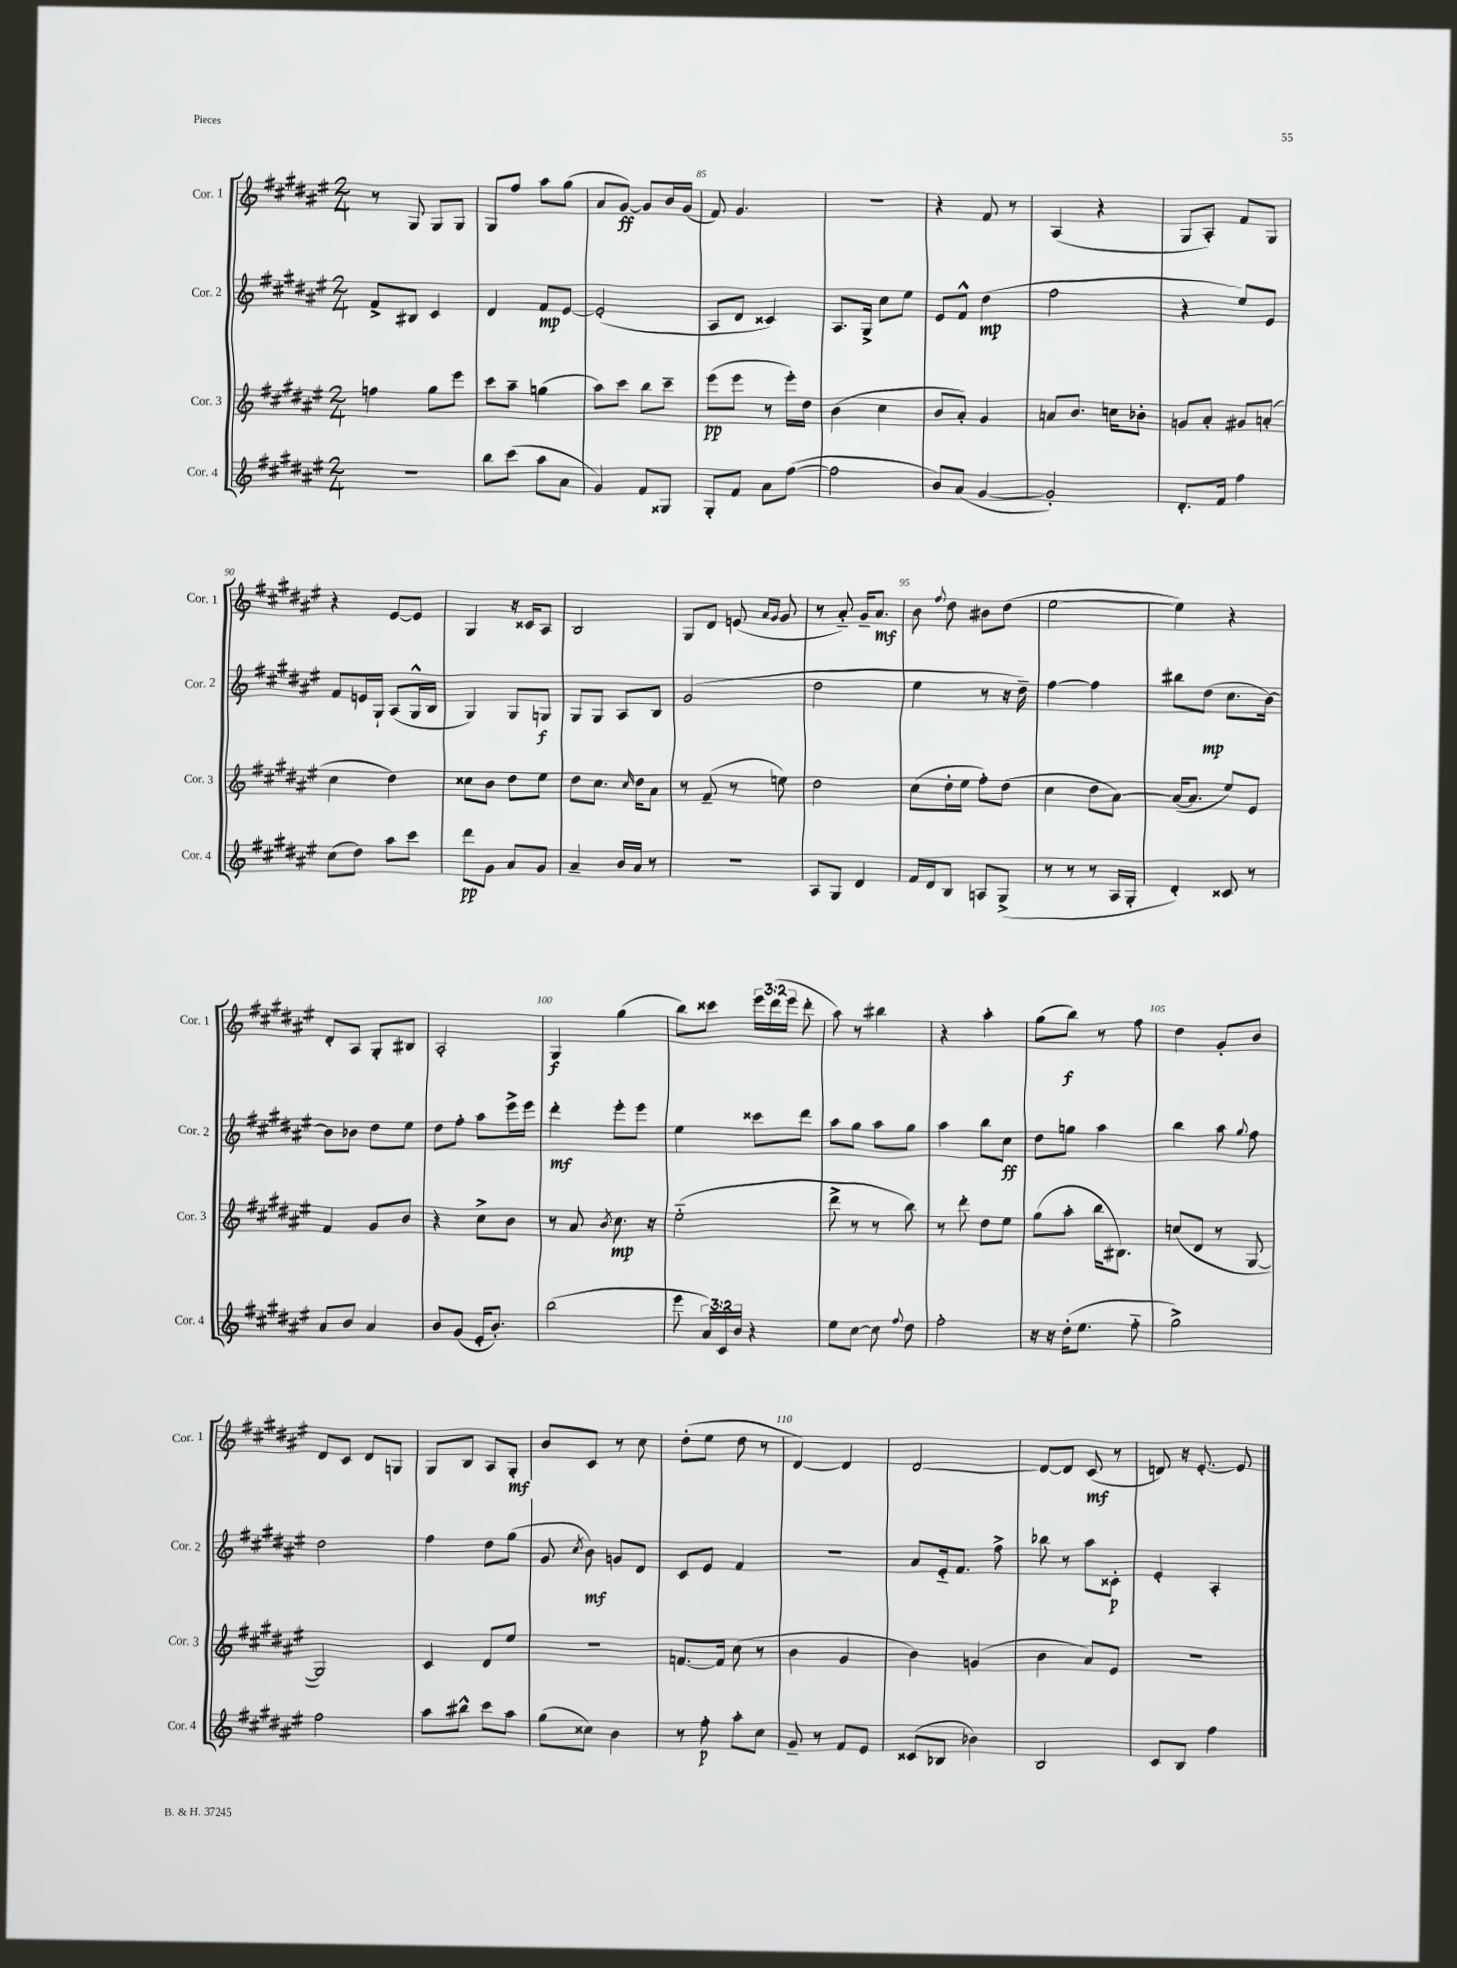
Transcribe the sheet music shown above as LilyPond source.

<<
\new StaffGroup <<
\new Staff = "s0" \with { instrumentName = "Cor. 1" shortInstrumentName = "Cor. 1" } {
    \clef treble \key fis \major \numericTimeSignature \time 2/4 \override Staff.TupletNumber.text = #tuplet-number::calc-fraction-text
    \autoBeamOff r8 gis8 gis8[ gis8] |
    gis8[ fis''8] ais''8[ gis''8]( |
    ais'8[ gis'8]~\ff) gis'8[ b'16 gis'16]( |
    fis'8) gis'4. |
    r2 |
    r4 fis'8 r8 |
    ais4( r4 |
    gis8[ ais8]-.) fis'8[ gis8] |
    r4 eis'8[~ eis'8] |
    gis4 r16 cisis'16[ ais8] |
    b2 |
    gis8[ dis'8] e'8( \grace { ais'16[ gis'16] } gis'8 |
    r8 ais'8-_) gis'16[-- ais'8.]\mf |
    b'8 \appoggiatura { fis''8 } dis''8 bis'8[ dis''8]( |
    eis''2~ |
    eis''4) r4 |
    dis'8[-. ais8] gis8[-. bis8] |
    ais2-. |
    gis4\f gis''4( |
    b''8[) cisis'''8] \tuplet 3/2 { eis'''16[ dis'''16( eis'''16] } dis'''8-. |
    ais''8) r8 bis''4 |
    r4 ais''4-. |
    gis''8[( b''8]\f) r8 fis''8 |
    dis''4 gis'8[-. b'8] |
    dis'8[ cis'8] dis'8[ g8] |
    gis8[ b8] ais8[ gis8]-.\mf |
    b'8[ cis'8] r8 cis''8 |
    dis''8[-.( eis''8] dis''8 r8 |
    dis'4~) dis'4 |
    dis'2~ |
    dis'8[~ dis'8] cis'8\mf( r8 |
    d'8) r16 eis'8.~-. eis'8 \bar "|." |
}
\new Staff = "s1" \with { instrumentName = "Cor. 2" shortInstrumentName = "Cor. 2" } {
    \clef treble \key fis \major \numericTimeSignature \time 2/4
    \autoBeamOff fis'8[-> bis8] cis'4 |
    dis'4 fis'8[\mp eis'8]~ |
    eis'2-.( |
    ais8[ dis'8] cisis'4) |
    ais8.[ gis16]-> cis''8[ eis''8] |
    eis'8[ fis'8]-^ dis''4\mp( |
    fis''2 |
    r4 eis''8[) eis'8] |
    fis'8[ e'16 gis16]-! ais8[( gis16-^ b16] |
    gis4) gis8[ g8]\f |
    gis8[ gis8] ais8[ b8] |
    gis'2( |
    dis''2 |
    eis''4 r8 r16 dis''16--) |
    fis''4~ fis''4 |
    bis''8[ dis''8]\mp( cis''8.[ b'16]~) |
    b'8[ bes'8] dis''8[ eis''8] |
    dis''8[ fis''8]-. ais''8[ eis'''16-> eis'''16] |
    dis'''4-.\mf eis'''8[-. eis'''8] |
    eis''4 cisis'''8[ dis'''8] |
    ais''8[ gis''8] ais''8[ gis''8] |
    ais''4 b''8[ cis''8]\ff |
    dis''8[ g''8] ais''4 |
    b''4 ais''8 \appoggiatura { gis''8 } fis''8 |
    dis''2 |
    fis''4 dis''8[ gis''8]( |
    gis'8 \acciaccatura { cis''8 } b'8\mf) g'8[ dis'8] |
    cis'8[ eis'8] fis'4 |
    R2 |
    ais'8[ eis'16-_ fis'8.] fis''8-> |
    bes''8 r8 ais''8[ cisis'8]-.\p |
    eis'4-. ais4-. \bar "|." |
}
\new Staff = "s2" \with { instrumentName = "Cor. 3" shortInstrumentName = "Cor. 3" } {
    \clef treble \key fis \major \numericTimeSignature \time 2/4
    \autoBeamOff f''4 gis''8[ eis'''8] |
    cis'''8[ ais''8]-- g''4( |
    ais''8[) cis'''8] b''8[ cis'''8]-- |
    eis'''8[\pp( eis'''8] r8 eis'''16[-.) dis''16] |
    b'4( cis''4 |
    b'8[ ais'8]-.) gis'4 |
    a'8[ b'8.] c''16[ bes'8]-. |
    g'8[ ais'8]-. gis'8[ a'8]-.( |
    cis''4 dis''4) |
    cisis''8[ b'8] dis''8[ eis''8] |
    dis''8[ cis''8.] \grace { cis''16 } dis''16[ ais'8] |
    r8 fis'8--( r8 e''8) |
    dis''2 |
    cis''8[( dis''16-. eis''16] fis''8[-.) dis''8]( |
    cis''4 dis''8[ ais'8]~) |
    ais'16[~( ais'8.] eis''8[) eis'8] |
    fis'4 gis'8[ b'8] |
    r4 cis''8[-> b'8] |
    r8 ais'8 \acciaccatura { b'8 } cis''8.\mp r16 |
    eis''2-_( |
    dis'''8-> r8 r8 b''8) |
    r8 dis'''8-. dis''8[ eis''8] |
    gis''8[( ais''8]-. b''16[ bis8.]) |
    c''8[( dis'8] r8 gis8~ |
    gis2) |
    cis'4 dis'8[ eis''8] |
    r2 |
    f'8.[~ f'16] cis''8( r8 |
    b'4 gis'4 |
    b'4) g'4( |
    b'4 ais'8[) eis'8] |
    r2 \bar "|." |
}
\new Staff = "s3" \with { instrumentName = "Cor. 4" shortInstrumentName = "Cor. 4" } {
    \clef treble \key fis \major \numericTimeSignature \time 2/4 \override Staff.TupletNumber.text = #tuplet-number::calc-fraction-text
    \autoBeamOff R2 |
    b''8[ cis'''8]( ais''8[ ais'8] |
    gis'4) fis'8[ gisis8] |
    gis8[-. fis'8] ais'8[ fis''8]~( |
    fis''2 |
    b'8[) ais'8]( gis'4~ |
    gis'2-.) |
    dis'8.[-. fis'16] fis''4 |
    cis''8[( dis''8]) ais''8[ cis'''8] |
    dis'''8[\pp gis'8] ais'8[ gis'8] |
    ais'4-- b'16[ ais'16] r8 |
    r2 |
    ais8[ gis8] dis'4 |
    fis'16[ dis'16 b8] a8[ gis8]->( |
    r8 r8 r8 ais16[ gis16]-. |
    dis'4-.) cisis'8 r8 |
    ais'8[ b'8] ais'4 |
    b'8[ gis'8]( eis'16[-. b'8.]-.) |
    b''2( |
    eis'''8 \tuplet 3/2 { ais'16[) cis'16 b'16] } r4 |
    eis''8[ cis''8]~ cis''8 \appoggiatura { fis''8 } dis''8 |
    fis''2-. |
    r16 r16 dis''16[-.( eis''8.] fis''8-_ |
    gis''2->) |
    fis''2 |
    ais''8[ bis''8]-^ cis'''8[ ais''8] |
    gis''8[( cisis''8]) b'4 |
    r8 fis''8-.\p ais''8[-. cis''8] |
    gis'8-- r8 fis'8[ eis'8] |
    cisis'8[( bes8] bes'4) |
    b2 |
    cis'8[ b8] fis''4 \bar "|." |
}
>>
>>
\layout { \context { \Score currentBarNumber = #82 \override BarNumber.break-visibility = ##(#f #t #t) barNumberVisibility = #(every-nth-bar-number-visible 5) } }
